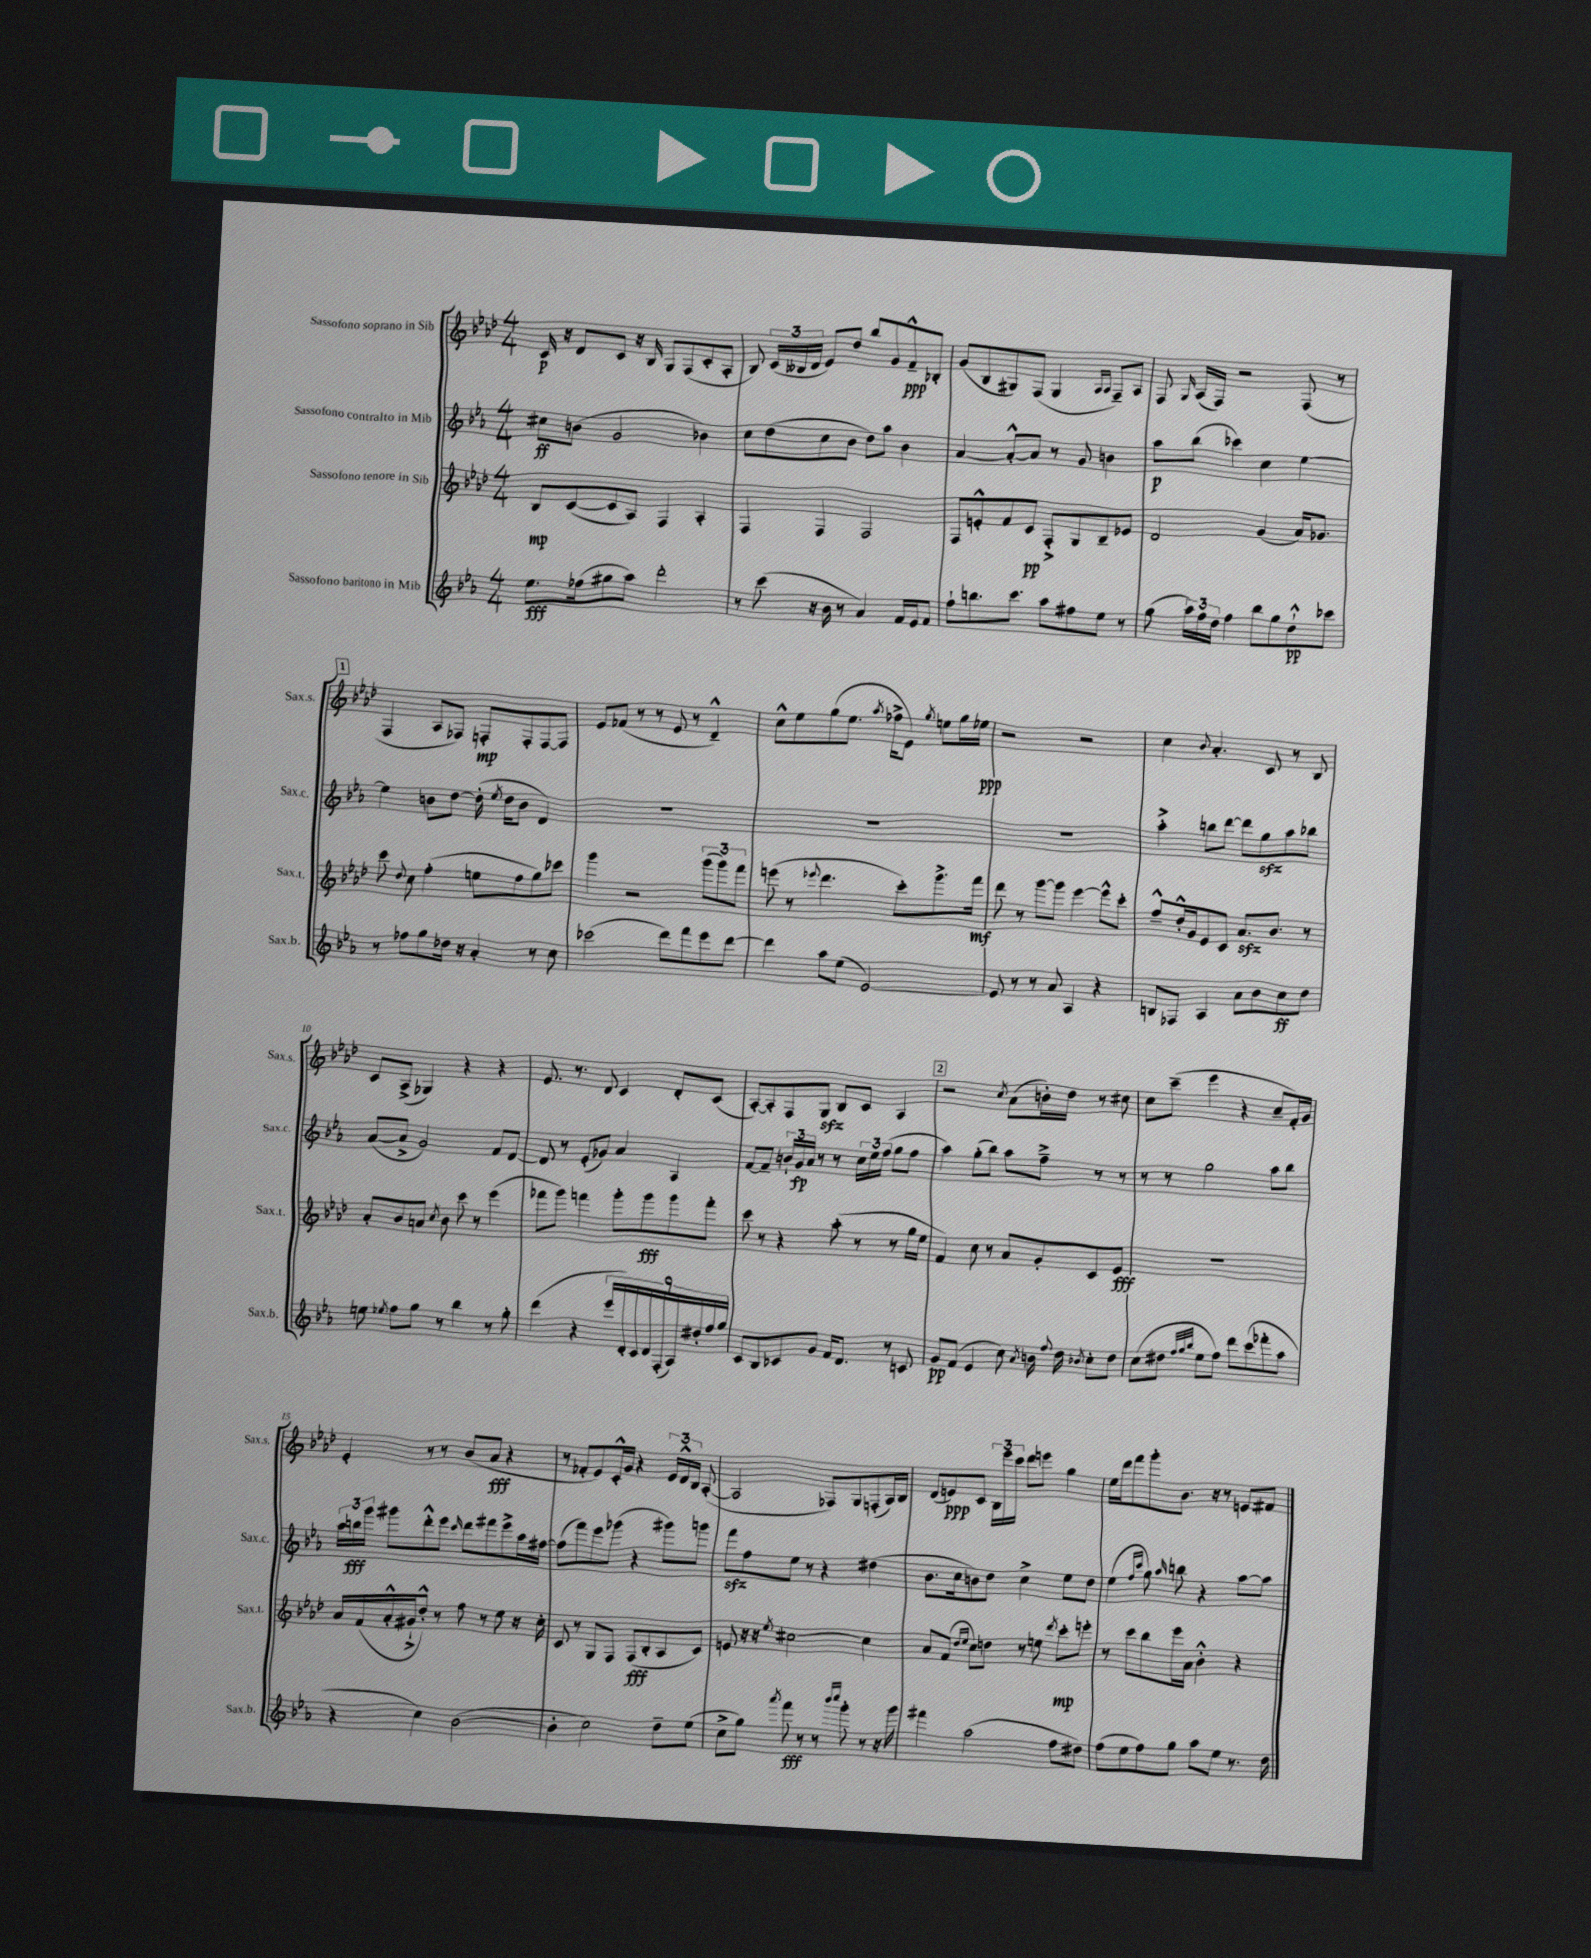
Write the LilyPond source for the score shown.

<<
\new StaffGroup <<
\new Staff = "s0" \with { instrumentName = "Sassofono soprano in Sib" shortInstrumentName = "Sax.s." } {
    \clef treble \key aes \major \numericTimeSignature \time 4/4
    \autoBeamOff c'16\p r16 des'8[ c'8] r16 bes16 g8[ f8( c'8-. aes8]-. |
    bes8) \tuplet 3/2 { c'16[( beses16 des'16] } ees'8[) des''8] bes''8[ g'8 f'8---^\ppp bes8]-. |
    g'8[( bes8 gis8) f8]( gis4 \grace { aes16[ aes16] } f8[--) aes8] |
    f8 \grace { g16 } aes16[( f16]) r2 f8( r8 |
    \mark \markup { \box "1" } f4 aes8[ fes8]) f8[-.\mp f8-. f8~ f8] |
    ees'8[ fes'8]( r8 r8 ees'8 r8 des'4---^) |
    c''8[-^ ees''8 g''8( ees''8.] \acciaccatura { aes''8 } fes''16[-> ees'8]) \acciaccatura { g''8 } e''8[ g''16 ees''16]\ppp |
    r2 r2 |
    c''4 \appoggiatura { bes'8 } aes'4.-. c'8 r8 bes8 |
    c'8[ aes8]->( ges4) r4 r4 |
    ees'8. r8. des'8 c'4 des'8[-. c'8]( |
    aes8[~-.) aes8-. f8 g8]\sfz bes8[ c'8] aes4 |
    \mark \markup { \box "2" } r2 \acciaccatura { c''8 } aes'8[( b'16-.) des''16] r8 cis''8 |
    c''8[ c'''8]--( ees'''4 r4 c''8[-- f'16-.) g'16] |
    ees'4-. r8 r8 bes'8[( aes'8]\fff r4 |
    r8 fes'8[-. ees'8) c'16-.-^ g'16] r4 \tuplet 3/2 { ees'16[ des'16-^ bes16] } aes8~-.( |
    aes2 fes8[) g8 f8-.( aes16) bes16] |
    des'8[( e'8\ppp) c'8] \tuplet 3/2 { bes16[ ees'''16 c'''16] } des'''8[ e'''8] g''4 |
    ees''16[ des'''16 f'''8 g'''8-. bes'8.] r16 r8 e'8[ fis'8] \bar "|." |
}
\new Staff = "s1" \with { instrumentName = "Sassofono contralto in Mib" shortInstrumentName = "Sax.c." } {
    \clef treble \key ees \major \numericTimeSignature \time 4/4
    \autoBeamOff cis''8[\ff b'8]( g'2 bes'4) |
    c''8[ d''8( c''8 bes'8] d''8[) aes''8] bes'4 |
    aes'4~ aes'8[~-.-^ aes'8] r8 g'8 b'4 |
    aes''8[\p bes''8]( ces'''4) c''4 ees''4~ |
    \mark \markup { \box "1" } ees''4 b'8[ d''8]~ d''16-.( \acciaccatura { ees''8 } d''16[ b'8] d'4) |
    R1 |
    R1 |
    R1 |
    aes''4-.-> b''8[ d'''8]~ d'''8[ g''8\sfz aes''8 bes''8] |
    aes'8[~( aes'8]-> g'2) f'8[ d'8]~ |
    d'8 r8 ees'8[-.( ges'8]) aes'4 aes4 |
    f'8[~ f'8]-- \tuplet 3/2 { b'16[-! g'16\fp aes'16] } r8 r8 \tuplet 3/2 { c''16[ ees''16 f''16]( } g''8[ f''8] |
    \mark \markup { \box "2" } aes''4) g''8[-.( bes''8]) aes''8[ f''8]---> r8 r8 |
    r8 r8 g''2 aes''8[ bes''8] |
    \tuplet 3/2 { aes''16[ b''16\fff g'''16] } gis'''8[ d'''8-.-^ ees'''8] \grace { c'''16 } d'''8[ fis'''8 ees'''8-> aes''16 fis''16]~ |
    fis''8[( f'''8) ees'''8 ges'''8]( r4 gis'''8[) g'''8] |
    f'''8[\sfz f''8 ees''8] r8 r4 dis''4( |
    bes'8.[ c''16 b'8) d''8] c''4-> ees''8[ d''8] |
    ees''4( \grace { f''16[ c'''16] } g''8) \grace { aes''16 } b''8 r4 aes''8[~ aes''8] \bar "|." |
}
\new Staff = "s2" \with { instrumentName = "Sassofono tenore in Sib" shortInstrumentName = "Sax.t." } {
    \clef treble \key aes \major \numericTimeSignature \time 4/4
    \autoBeamOff bes8[\mp c'8~( c'8 aes8]) f4 aes4-. |
    f4 f4 f2 |
    f8[ e'8-.-^ f'8 c'8]\pp f8[-.-> g8 bes8-- ees'8] |
    des'2 g'4( aes'16[) ges'8.] |
    \mark \markup { \box "1" } c'''8 \appoggiatura { des''8 } c''8 f''4-.( e''8[ f''8 g''8) ces'''8] |
    g'''4 r2 \tuplet 3/2 { g'''8[( g'''8) f'''8] } |
    e'''8( r8 \appoggiatura { ees'''8 } des'''4. c'''8[-.) g'''8.-> f'''16]\mf |
    des'''8 r8 g'''8[~ g'''8] ees'''4~ ees'''8[-^ c'''8]-. |
    f''8[---^ des''16-.-^ g'16 ees'8 c'8] aes'8.[\sfz bes'8.] r8 |
    aes'8[-. bes'8 a'8] \acciaccatura { c''8 } bes'8 c'''8 r8 ees'''4( |
    fes'''8[ g'''8]) f'''4 g'''8[-. g'''8\fff g'''8 f'''8]-. |
    c'''8 r8 r4 aes''8-.( r8 r8 g''16[ ees''16] |
    \mark \markup { \box "2" } f'4) c''8 r8 aes'8[ g'8-. c'8 ees'8]\fff |
    R1 |
    aes'16[ f'16( aes'16-.-^ gis'16-!-> des''8]-.-^) r8 f''8 r8 ees''8 r16 c''16-. |
    c'8 r8 g8[ f8] f8[\fff( bes8-. aes8 c'8]) |
    e'8 r16 r16 \acciaccatura { ees''8 } cis''2~ cis''4 |
    aes'8[ f'8]( \grace { des''16[ ees''16] } c''8[) d''8] r8 e''8 \acciaccatura { des'''8 } c'''8[-.\mp e'''8]-. |
    r8 c'''8[ bes''8 ees'''16 aes'16] bes'4-.-^ r4 \bar "|." |
}
\new Staff = "s3" \with { instrumentName = "Sassofono baritono in Mib" shortInstrumentName = "Sax.b." } {
    \clef treble \key ees \major \numericTimeSignature \time 4/4
    \autoBeamOff ees''8.[\fff fes''16( gis''8 aes''8]) d'''2-. |
    r8 c'''8( r16 bes'16 r8 aes'4) f'16[ ees'16 f'8] |
    f''8[-! b''8. c'''8.] aes''8[ fis''8 ees''8] r8 |
    g''8( \tuplet 3/2 { aes''16[) f''16 d''16] } f''4 bes''8[ g''8 d''8-!-^\pp ces'''8] |
    \mark \markup { \box "1" } r8 fes''8[ g''8 des''16] r16 aes'4-. r8 c''8 |
    ces'''2( d'''8[) f'''8 ees'''8 d'''8]~ |
    d'''4 aes''8[ ees''8]( ees'2~) |
    ees'8 r8 r8 aes'8 aes4 r4 |
    b8[ fes8] aes4 aes'8[ bes'8 c''8\ff d''8] |
    e''8 \acciaccatura { ees''8 } f''8[ g''8] r8 bes''4 r8 g''8-. |
    d'''4( r4 \tuplet 9/8 { ees'''16[ d'16-.) c'16 d'16 f16-.( aes16) dis''16-. f''16 g''16] } |
    c'8[ bes8 ces'8 g'8] f'16[ d'8.] r8 c'8 |
    \mark \markup { \box "2" } g'8[\pp f'8]( ees'4 c''8) \acciaccatura { aes'8 } b'16 \appoggiatura { f''8 } d''16 \acciaccatura { bes'8 } c''8[-. d''8] |
    c''8[( dis''8] \grace { f''32[ g''32 bes''32] } ees''8[ f''8]) d'''8[ c'''8( fes'''8-. aes''8] |
    r4 c''4) bes'2~( |
    bes'4-. c''2) d''8[-- ees''8]( |
    c''8[-> g''8]) \acciaccatura { aes'''8 } f'''8\fff r8 r8 \grace { bes'''16[ c''''16] } g'''8-. r8 r16 g'''16 |
    fis'''4 aes''2( f''8[ dis''8]) |
    f''8[( ees''8 f''8) g''8] aes''8[ ees''8] r8. d''16 \bar "|." |
}
>>
>>
